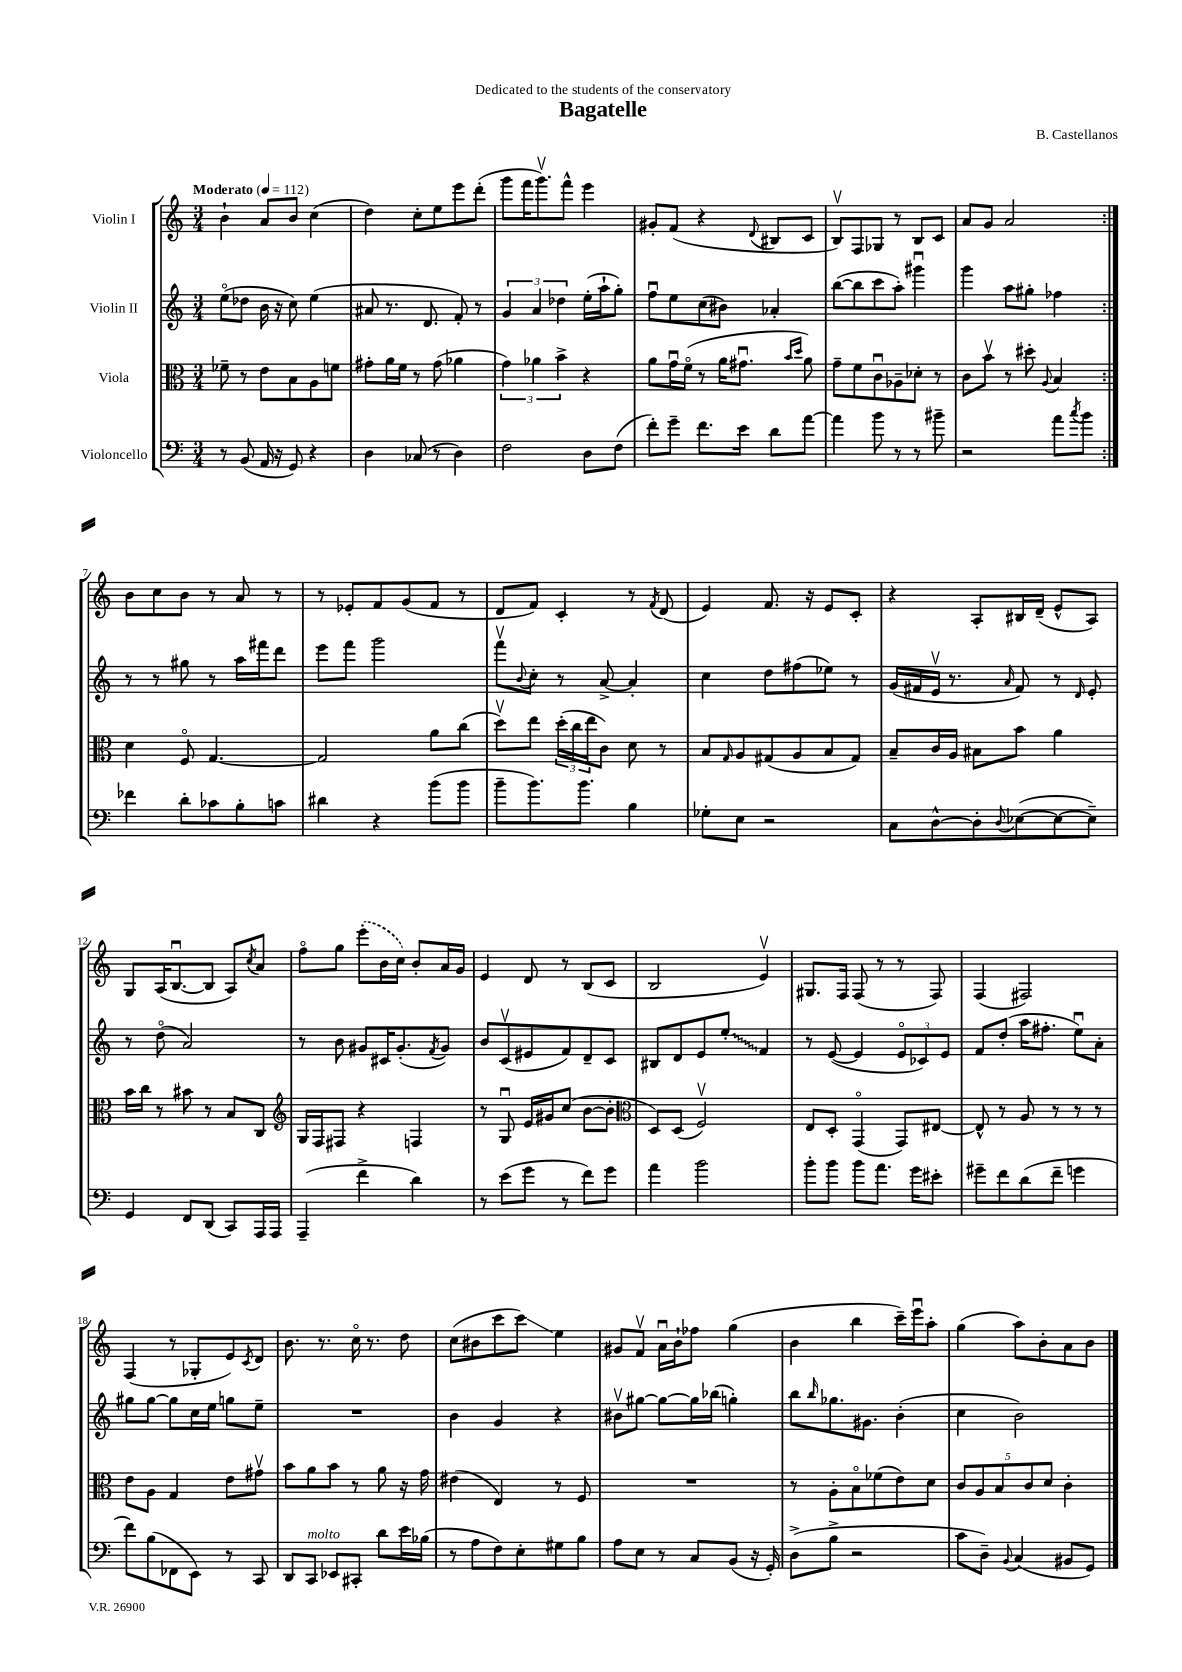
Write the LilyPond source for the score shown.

\header { title = "Bagatelle" composer = "B. Castellanos" dedication = "Dedicated to the students of the conservatory" }
<<
\new StaffGroup <<
\new Staff = "s0" \with { instrumentName = "Violin I" } {
    \clef treble \key c \major \numericTimeSignature \time 3/4 \tempo "Moderato" 4 = 112
    \repeat volta 2 { b'4-! a'8 b'8 c''4( |
    d''4) c''8-. e''8 e'''8 d'''8-.( |
    g'''8 f'''16 g'''8.\upbow) f'''8-^ e'''4 |
    gis'8-. f'8( r4 \appoggiatura { d'8 } bis8 c'8 |
    b8\upbow) f8 ges8 r8 b8 c'8 |
    a'8 g'8 a'2 | }
    b'8 c''8 b'8 r8 a'8 r8 |
    r8 ees'8-. f'8 g'8( f'8 r8 |
    d'8 f'8) c'4-. r8 \acciaccatura { f'8 } d'8( |
    e'4) f'8. r16 e'8 c'8-. |
    r4 a8-. bis16 d'16--( e'8-^ a8) |
    g8 a16( b8.~\downbow b8 a8) \acciaccatura { c''8 } a'8 |
    f''8\flageolet g''8 \once \slurDashed e'''8-.( b'16 c''16) b'8-. a'16 g'16 |
    e'4 d'8 r8 b8( c'8 |
    b2 e'4\upbow) |
    gis8. f16 f8( r8 r8 f8) |
    f4( fis2) |
    f4( r8 ges8-. e'8) \acciaccatura { c'8 } d'8 |
    b'8. r8. c''16\flageolet r8. d''8 |
    c''8( bis'8 c'''8 c'''8\glissando) e''4 |
    gis'8 f'8\upbow a'16\downbow b'16-! fes''8 g''4( |
    b'4 b''4 c'''16--) e'''16\downbow a''8-. |
    g''4( a''8) b'8-. a'8 b'8 \bar "|." |
}
\new Staff = "s1" \with { instrumentName = "Violin II" } {
    \clef treble \key c \major \numericTimeSignature \time 3/4
    \repeat volta 2 { e''8\flageolet( des''8 b'16 r16 c''8) e''4( |
    ais'8 r8. d'8. f'8-.) r8 |
    \tuplet 3/2 { g'4 a'4 des''4 } e''16-.( a''16-! g''8-.) |
    f''8\downbow e''8 c''8( bis'8) aes'4-. |
    b''8~( b''8 c'''8 a''8-.) gis'''4\downbow |
    g'''4 a''8 gis''8-. fes''4 | }
    r8 r8 gis''8 r8 a''16 fis'''16 d'''8 |
    e'''8 f'''8 g'''2 |
    f'''8\upbow \appoggiatura { b'8 } c''8-. r8 a'8~-> a'4-. |
    c''4 d''8 fis''8( ees''8) r8 |
    g'16( fis'16 e'16\upbow r8. \grace { a'16 } fis'8) r8 \grace { d'16 } e'8-. |
    r8 d''8\flageolet( a'2) |
    r8 b'8 gis'8 cis'16 gis'8.-.( \acciaccatura { f'8 } gis'8) |
    b'8 c'8\upbow( eis'8 f'8) d'8-- c'8 |
    bis8 d'8 e'8 \once \override Glissando.style = #'zigzag e''8-.\glissando f'4 |
    r8 e'8~( e'4 \tuplet 3/2 { e'8\flageolet ces'8) e'8 } |
    f'8 d''8-.( a''16 fis''8.-. e''8\downbow) a'8-. |
    gis''8 gis''8~ gis''8 c''16 e''16 g''8 e''8-- |
    R2. |
    b'4 g'4 r4 |
    bis'8\upbow gis''8~ gis''8~ gis''16 bes''16( g''4-.) |
    b''8 \grace { b''16 } ges''8. gis'8. b'4-.( |
    c''4 b'2) \bar "|." |
}
\new Staff = "s2" \with { instrumentName = "Viola" } {
    \clef alto \key c \major \numericTimeSignature \time 3/4
    \repeat volta 2 { fes'8-- r8 e'8 b8 a8 f'8 |
    gis'8-. a'16 f'16 r8 gis'8( aes'4 |
    \tuplet 3/2 { g'4) aes'4 b'4-> } r4 |
    a'8 g'16\downbow f'16\flageolet( r8 a'16 gis'8.\downbow \grace { b'16 d''16 } a'8) |
    g'8-- f'8 c'8\downbow aes8-- des'8-. r8 |
    c'8 b'8\upbow r8 dis''8-. \appoggiatura { a8 } b4 | }
    d'4 f8\flageolet g4.~ |
    g2 a'8 c''8( |
    d''8\upbow) e''8 \tuplet 3/2 { d''16-.( c''16 e''16 } c'8) d'8 r8 |
    b8 \grace { g16 } a8 gis8( a8 b8 gis8) |
    b8-- c'16 a16 bis8 b'8 a'4 |
    b'16 c''16 r8 bis'8 r8 b8 c8 |
    \clef treble g16 f16 fis8 r4 f4 |
    r8 g8\downbow e'16 gis'16 c''8( b'8~ b'8-. |
    \clef alto d8) d8( f2\upbow) |
    e8 d8-. g,4\flageolet( g,8) eis8~ |
    eis8-^ r8 a8 r8 r8 r8 |
    e'8 a8 g4 e'8 gis'8\upbow |
    b'8 a'8 b'8 r8 a'8 r16 g'16 |
    eis'4( e4) r8 f8 |
    R2. |
    r8 a8-. b8\flageolet fes'8( e'8) d'8 |
    \tuplet 5/4 { c'8 a8 b8 c'8 d'8 } c'4-. \bar "|." |
}
\new Staff = "s3" \with { instrumentName = "Violoncello" } {
    \clef bass \key c \major \numericTimeSignature \time 3/4
    \repeat volta 2 { r8 b,8( a,16 r16 g,8) r4 |
    d4 ces8( r8 d4) |
    f2 d8 f8( |
    f'8-.) g'8-- f'8. e'16 d'8 a'8~ |
    a'4 b'8 r8 r8 bis'8-- |
    r2 a'8 \acciaccatura { c''8 } b'8 | }
    fes'4 d'8-. ces'8 b8-. c'8 |
    dis'4 r4 b'8( b'8 |
    b'8-- b'8.) b'8. b4 |
    ges8-. e8 r2 |
    c8 d8~-^ d8-. \appoggiatura { d8 } ees8~( ees8~ ees8--) |
    g,4 f,8 d,8( c,8) a,,16 a,,16 |
    a,,4--( f'4-> d'4) |
    r8 e'8( g'8 r8 f'8) g'8 |
    a'4 b'2 |
    b'8-. b'8 b'8 a'8. g'16 eis'8-. |
    gis'8-- f'8 d'8( f'8-- g'4 |
    f'8) b8( fes,8 e,8) r8 c,8 |
    d,8 c,8^\markup { \italic "molto" } ees,8 cis,8-. d'8 e'16 bes16( |
    r8 a8 f8) e8-. gis8 b8 |
    a8 e8 r8 c8 b,8( r16 g,16-.) |
    d8->( b8-> r2 |
    c'8 d8--) \appoggiatura { b,8 } c4( bis,8 g,8) \bar "|." |
}
>>
>>
